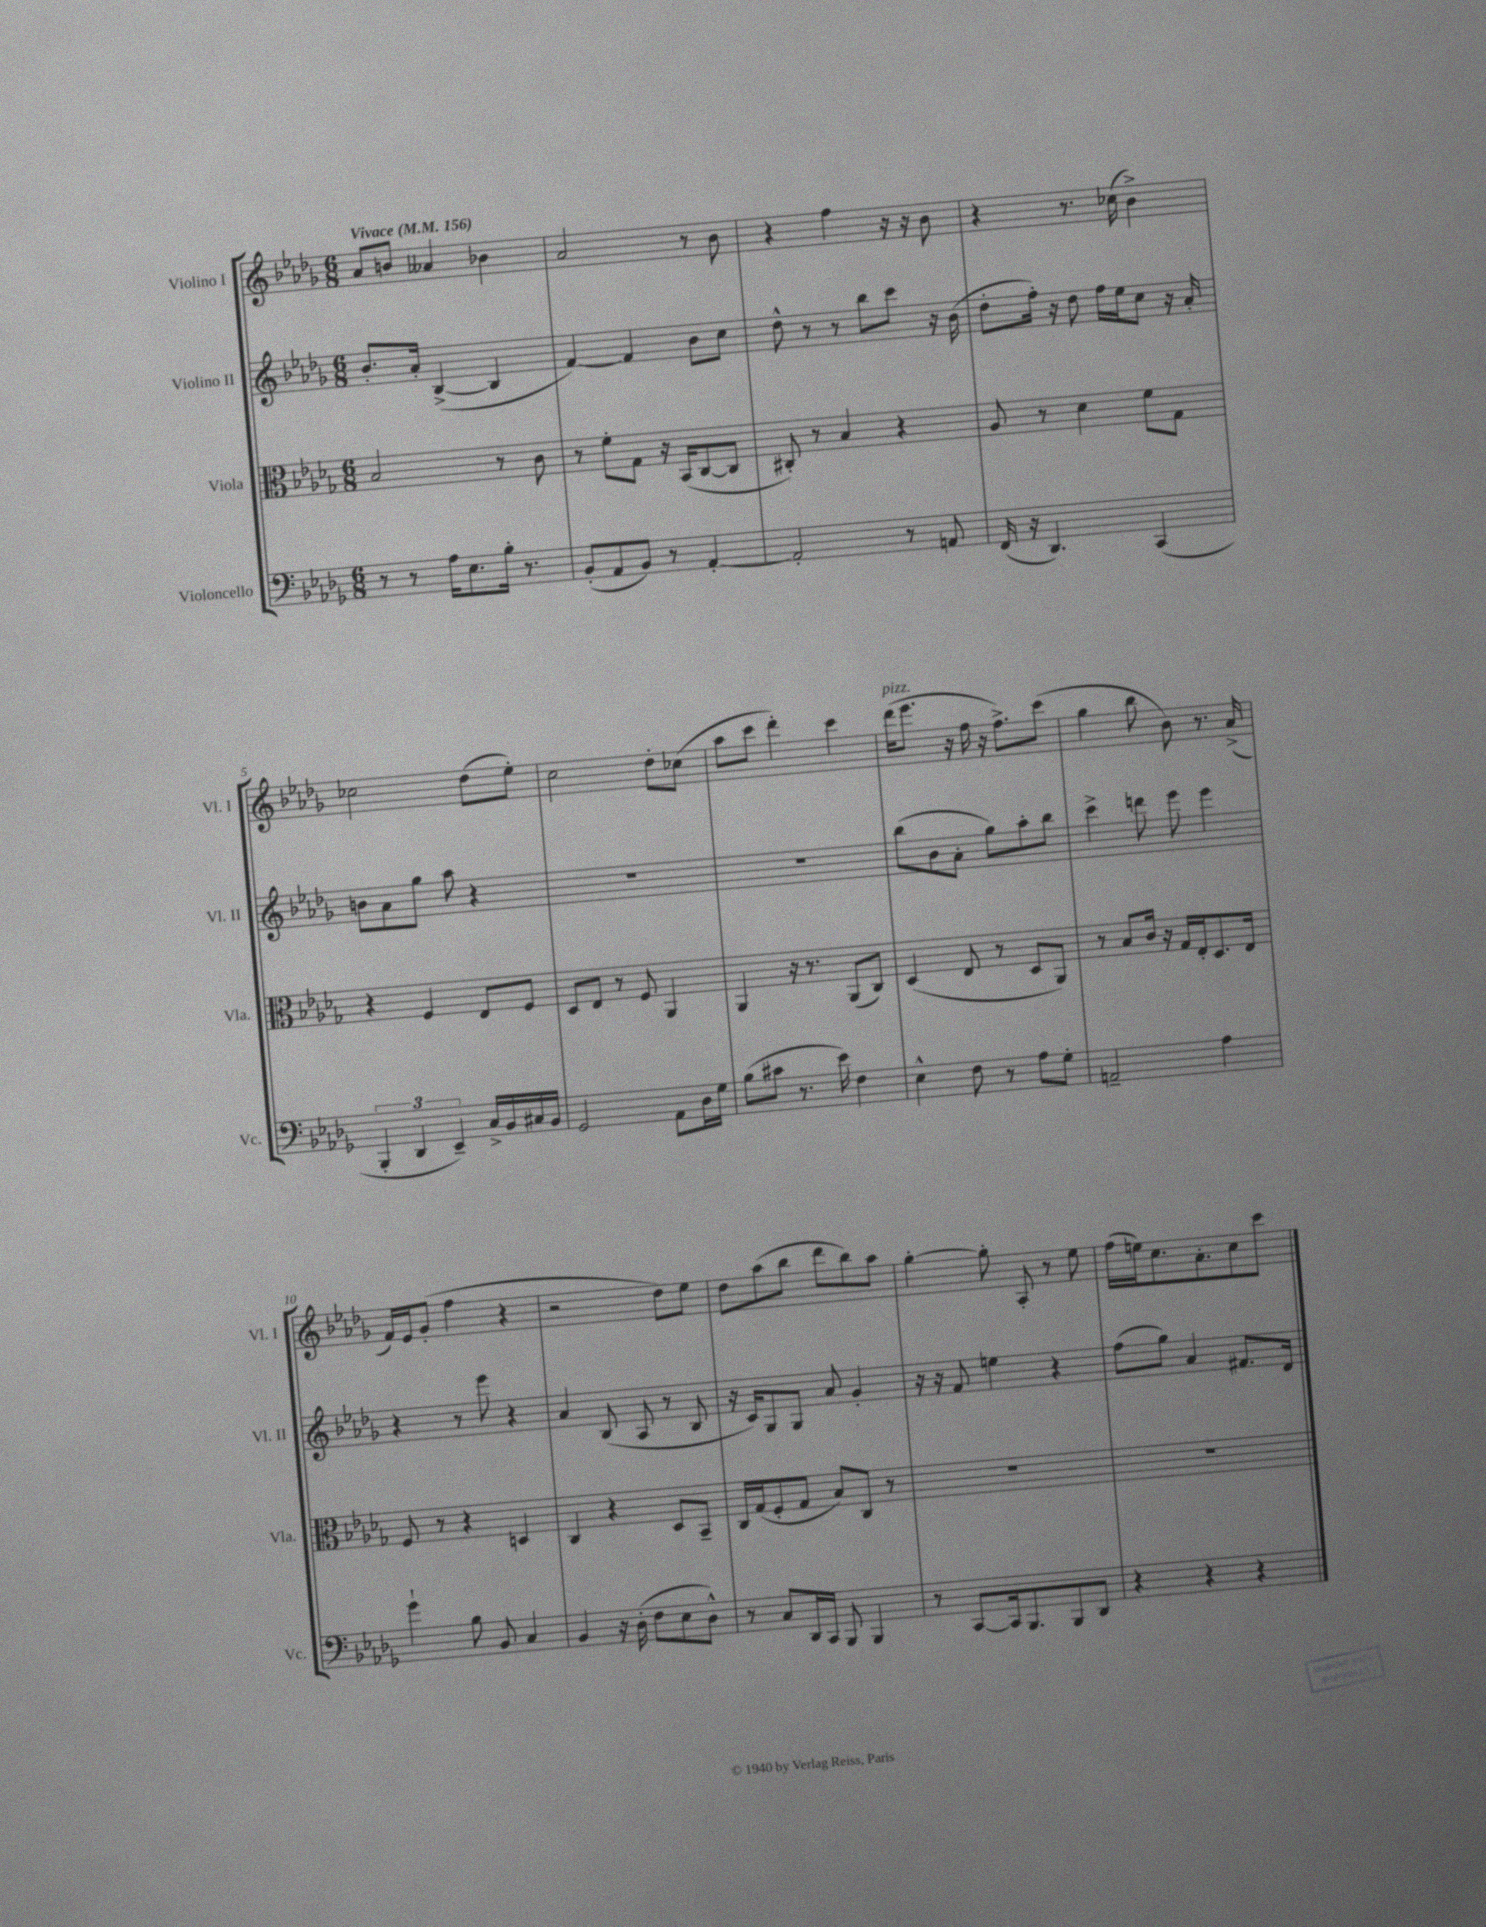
<<
\new StaffGroup <<
\new Staff = "s0" \with { instrumentName = "Violino I" shortInstrumentName = "Vl. I" } {
    \clef treble \key des \major \numericTimeSignature \time 6/8 \tempo "Vivace" 4 = 156
    aes'8 b'8 aeses'4 bes'4 |
    aes'2 r8 bes'8 |
    r4 f''4 r16 r16 bes'8 |
    r4 r8. ces''16( bes'4->) |
    ces''2 des''8( ees''8-.) |
    c''2 des''8-. ces''8( |
    aes''8 c'''8 des'''4-.) c'''4 |
    des'''16^\markup { \italic "pizz." }( ees'''8. r16 f''16 r16 f''8.->) c'''8( |
    ges''4 bes''8 bes'8) r8. aes'16->( |
    f'16) ees'16 ges'8-.( f''4 r4 |
    r2 des''8) ees''8 |
    des''8 aes''8( bes''8 des'''8 bes''8) aes''8 |
    ges''4~-. ges''8-. aes8-. r8 ees''8 |
    f''16( e''16) c''8. aes'8.-. c''8 c'''8 \bar "|." |
}
\new Staff = "s1" \with { instrumentName = "Violino II" shortInstrumentName = "Vl. II" } {
    \clef treble \key des \major \numericTimeSignature \time 6/8
    bes'8.-. aes'16-. bes4~->( bes4 |
    f'4~) f'4 bes'8 c''8 |
    des''8-^ r8 r8 bes''8 c'''8 r16 bes'16( |
    des''8-. f''16-.) r16 des''8 f''16 ees''16 c''8 r16 aes'16-. |
    b'8 aes'8 ges''8 aes''8 r4 |
    R2. |
    R2. |
    bes''8( bes'8 aes'8-. ges''8) aes''8-. bes''8 |
    c'''4-> d'''8 ees'''8 ees'''4 |
    r4 r8 ees'''8 r4 |
    aes'4 bes8( aes8 r8 bes8 |
    r16 c'16) ges8 ges8 aes'8 ges'4-. |
    r16 r16 f'8 e''4 r4 |
    f''8( ges''8) aes'4 fis'8. des'16 \bar "|." |
}
\new Staff = "s2" \with { instrumentName = "Viola" shortInstrumentName = "Vla." } {
    \clef alto \key des \major \numericTimeSignature \time 6/8
    bes2 r8 c'8 |
    r8 f'8-. ges8 r16 bes,16( c8~ c8 |
    cis8-.) r8 bes4 r4 |
    aes8 r8 des'4 f'8 ges8 |
    r4 f4 ees8 f8 |
    des8 ees8 r8 f8 aes,4 |
    aes,4 r16 r8. aes,8( c8) |
    des4( ees8 r8 des8 aes,8) |
    r8 bes8 c'16 r16 ges16 ees16-. des8. ees16 |
    f8 r8 r4 d4 |
    c4 r4 des8 bes,8-- |
    c16 ges16( f8-. ges8 bes8) c8 r8 |
    R2. |
    R2. \bar "|." |
}
\new Staff = "s3" \with { instrumentName = "Violoncello" shortInstrumentName = "Vc." } {
    \clef bass \key des \major \numericTimeSignature \time 6/8
    r8 r8 aes16 ees8. bes16-. r8. |
    bes,8-.( aes,8 bes,8) r8 aes,4~-. |
    aes,2-. r8 a,8 |
    f,16( r16 des,4.) c,4( |
    \tuplet 3/2 { bes,,4-. des,4 ees,4--) } c16-> bes,16 cis16 bes,16 |
    ges,2 aes,8 des16 ges16 |
    bes8( cis'8 r8. ees'16) f4 |
    ees4-^ f8 r8 aes8 ges8-. |
    a,2-- aes4 |
    ges'4-! bes8 bes,8 c4 |
    bes,4 r16 des16-.( f8 ees8 des8-^) |
    r8 c8 des,16 c,16 bes,,8 bes,,4 |
    r8 c,8~ c,16 bes,,8. bes,,8 des,8 |
    r4 r4 r4 \bar "|." |
}
>>
>>
